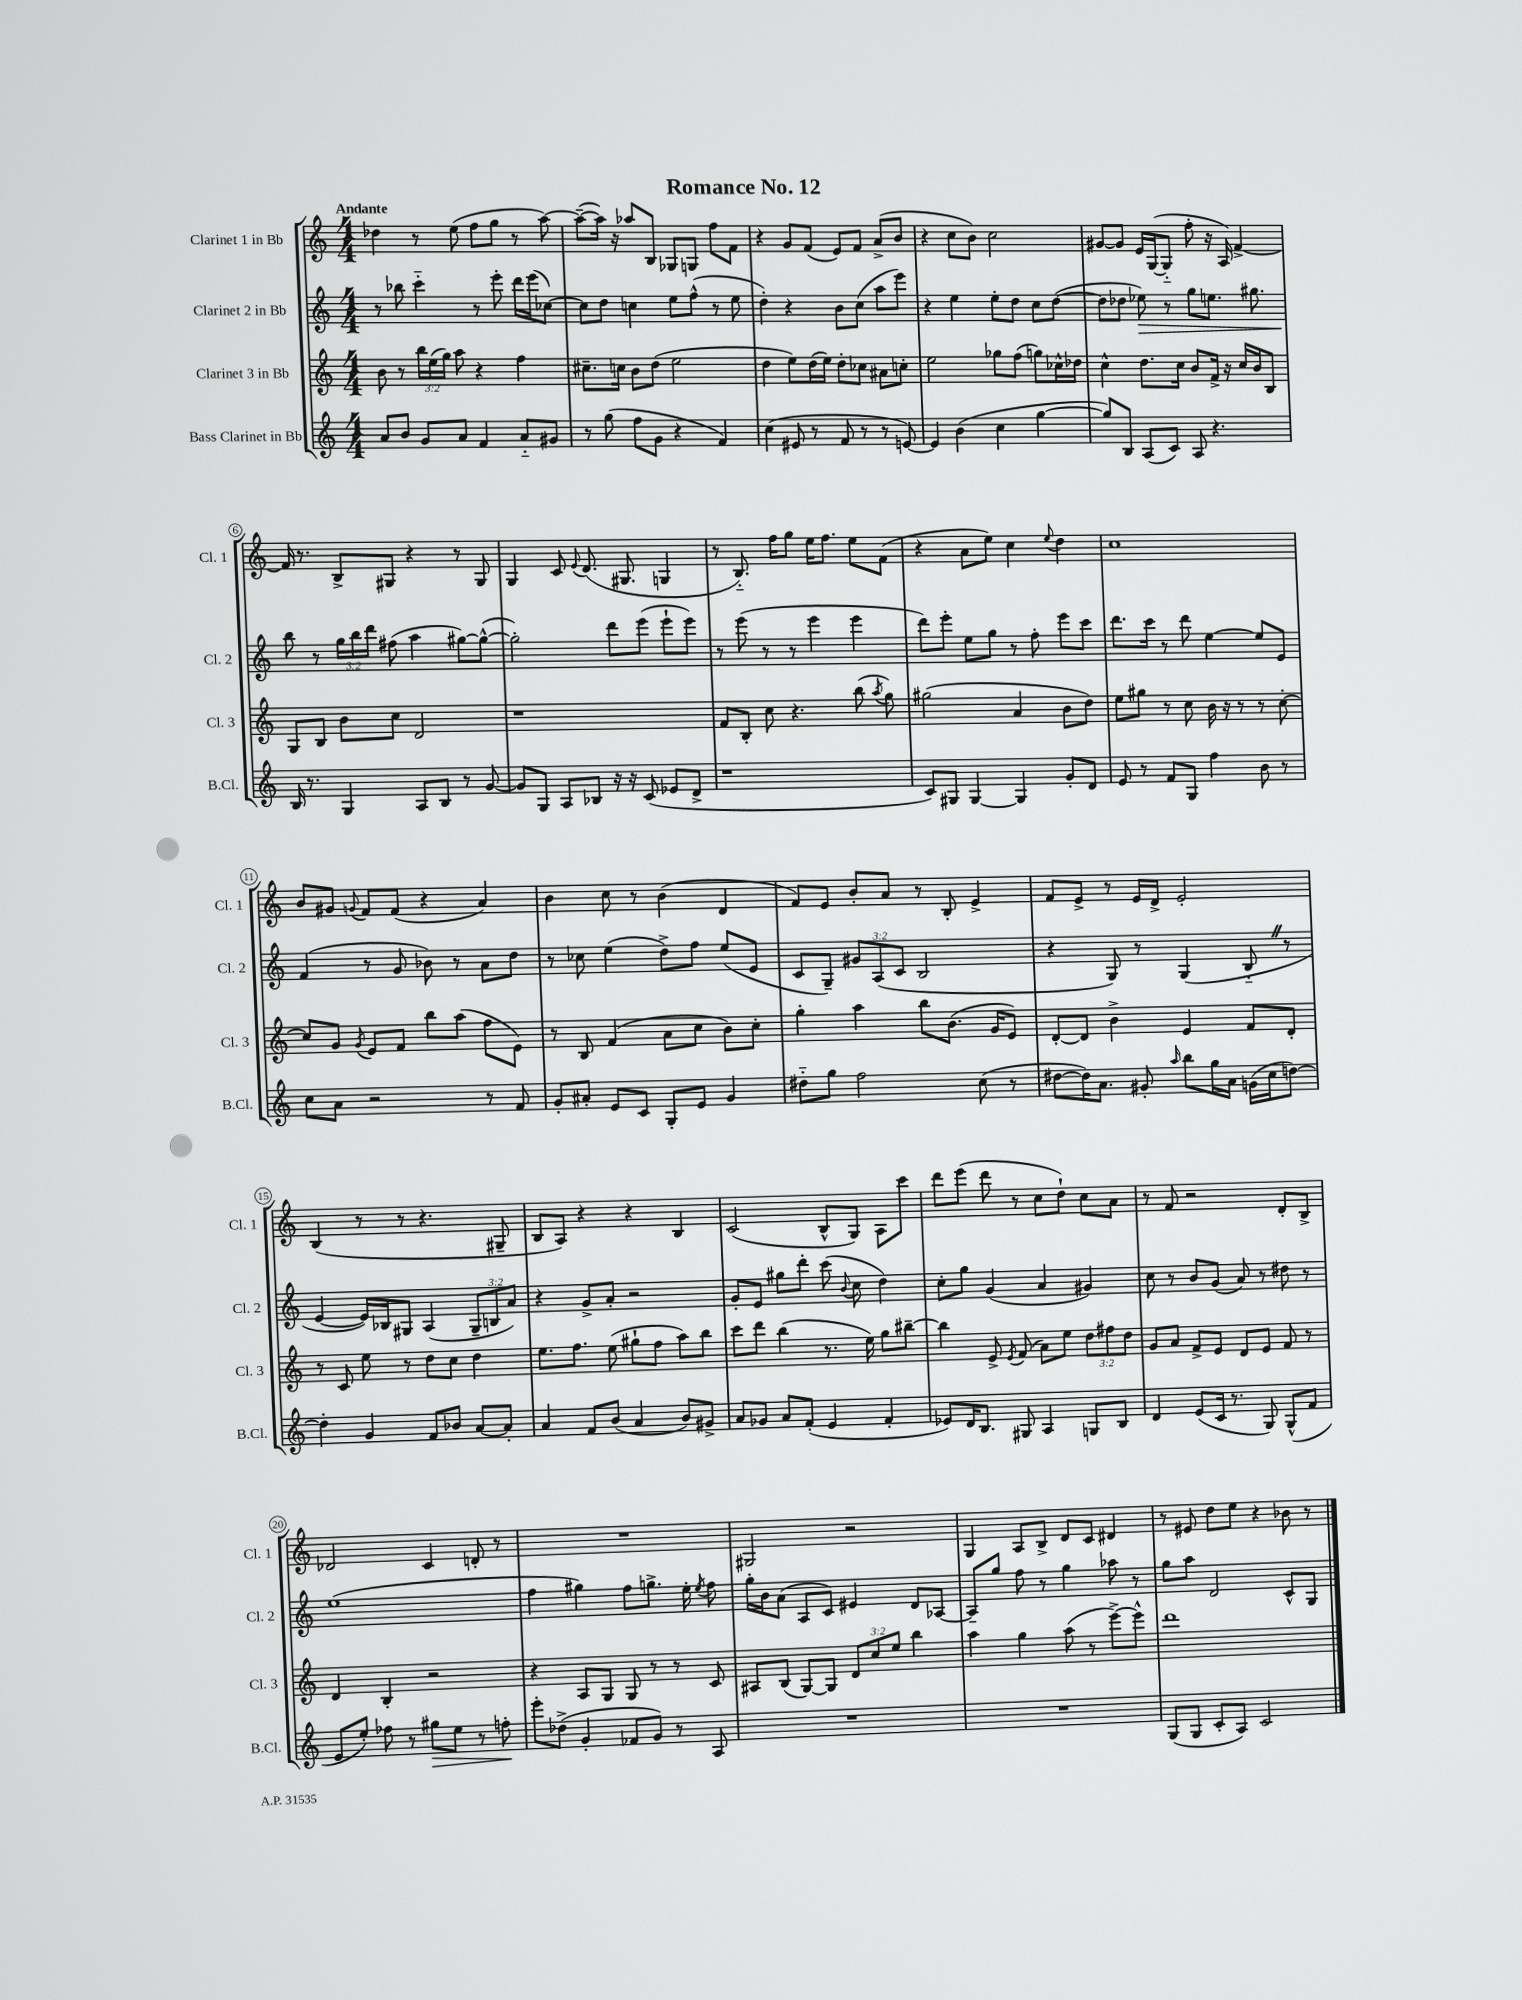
\header { title = "Romance No. 12" }
<<
\new StaffGroup <<
\new Staff = "s0" \with { instrumentName = "Clarinet 1 in Bb" shortInstrumentName = "Cl. 1" } {
    \clef treble \key c \major \numericTimeSignature \time 4/4 \tempo "Andante"
    \autoBeamOff des''4 r8 e''8( f''8[ g''8] r8 a''8~) |
    a''8[~--( a''16]) r16 aes''8[ b8] ges8[ g8] f''8[ f'8] |
    r4 g'8[ f'8]( e'8[) f'8] a'8[->( b'8] |
    r4 c''8[ b'8]) c''2 |
    gis'8[~ gis'8] e'16[ g16~( g8]-_ f''8-. r16 a16) f'4~-> |
    f'16 r8. b8[-> gis8] r4 r8 gis8 |
    g4 c'8 \appoggiatura { e'8 } d'8.( gis8. g4 |
    r8 b8.-_) f''16[ g''8] e''16[ f''8.] e''8[ f'8]( |
    r4 a'8[ e''8]) c''4 \appoggiatura { e''8 } d''4 |
    c''1 |
    b'8[ gis'8] \appoggiatura { g'8 } f'8[ f'8]( r4 a'4) |
    b'4 c''8 r8 b'4( d'4 |
    f'8[) e'8] b'8[-. a'8] r8 b8-. e'4-> |
    f'8[ e'8]-> r8 e'16[ d'16]-> e'2-. |
    b4( r8 r8 r4. gis8-- |
    b8[ a8]) r4 r4 b4 |
    c'2( b8[-^ g8]) a8[ c'''8] |
    d'''8[ e'''8]( d'''8 r8 c''8[ d''8]-!) c''8[ a'8] |
    r8 f'8 r2 d'8[-. b8]-> |
    des'2 c'4 d'8-. r8 |
    R1 |
    gis2 r2 |
    g4 a8[ b8]-> d'8[ c'8] dis'4 |
    r8 eis'8 d''8[ e''8] r4 bes'8 r8 \bar "|." |
}
\new Staff = "s1" \with { instrumentName = "Clarinet 2 in Bb" shortInstrumentName = "Cl. 2" } {
    \clef treble \key c \major \numericTimeSignature \time 4/4 \override Staff.TupletNumber.text = #tuplet-number::calc-fraction-text
    \autoBeamOff r8 bes''8 c'''4-_ r8 e'''8-. d'''16[ e'''16( ces''8]~) |
    ces''8[ d''8] c''4 e''8[ f''8]-^( r8 e''8 |
    d''4-.) r4 b'8[ c''8]( a''8[ e'''8]) |
    r4 e''4 e''8[-. d''8] c''8[ d''8]~( |
    d''8[ des''8] ees''8\>) r8 g''8[ e''8.] gis''8. |
    b''8\! r8 \tuplet 3/2 { g''16[ b''16 d'''16] } fis''8( a''4 gis''8[~) gis''8]~-^( |
    gis''2-.) d'''8[ e'''8]( e'''8[-! e'''8]) |
    r8 e'''8( r8 r8 e'''4 e'''4 |
    d'''8[) e'''8]-. e''8[ g''8] r8 f''8-. e'''8[ c'''8] |
    d'''8.[ c'''16] r8 d'''8 e''4~ e''8[ e'8] |
    f'4( r8 g'8 bes'8) r8 a'8[ d''8] |
    r8 ces''8 e''4( d''8[->) f''8] e''8[( e'8] |
    c'8[ g8]--) \tuplet 3/2 { gis'8[ a8( c'8] } b2 |
    r4 g8) r8 g4( b8-_ \once \override BreathingSign.text = \markup { \musicglyph "scripts.caesura.straight" } \breathe r8 |
    e'4~ e'16[) bes16 gis8] a4( \tuplet 3/2 { gis8[-- b8 a'8]) } |
    r4 g'8[-> a'8]-. r2 |
    g'8[-. e'8] gis''8[ d'''8]-. c'''8( \appoggiatura { b'8 } c''8 d''4) |
    c''8[-. g''8] g'4( a'4 gis'4) |
    c''8 r8 b'8[ g'8]( a'8) r8 dis''8 r8 |
    e''1( |
    f''4 gis''4) f''8[ g''8.]-> e''16-. \acciaccatura { e''8 } f''8 |
    g''16[-. b'16 a'8]( a8[ c'8]) eis'4 d'8[ aes8]~ |
    aes8[-- g''8] f''8 r8 g''4 aes''8 r8 |
    g''8[ a''8] d'2 c'8[-^ g8] \bar "|." |
}
\new Staff = "s2" \with { instrumentName = "Clarinet 3 in Bb" shortInstrumentName = "Cl. 3" } {
    \clef treble \key c \major \numericTimeSignature \time 4/4 \override Staff.TupletNumber.text = #tuplet-number::calc-fraction-text
    \autoBeamOff b'8 r8 \tuplet 3/2 { b''16[ e''16( g''16]) } a''8 r4 f''4 |
    cis''8.[-- c''16] b'8[ d''8]( e''2 |
    d''4 e''8[) d''16( e''16]) d''8[-. ces''8] ais'8[ c''8]-. |
    e''2 ges''8[ f''8]( g''8[) ces''16-^ des''16] |
    c''4-^ d''8.[ c''16] b'8[ f'16]-> r16 c''16[ b'16 b8] |
    g8[ b8] b'8[ c''8] d'2 |
    r1 |
    f'8[ b8]-. c''8 r4. b''8( \acciaccatura { a''8 } g''8) |
    gis''2( a'4 b'8[ d''8]) |
    e''8[ gis''8] r8 c''8 b'16 r16 r8 r8 c''8~-. |
    c''8[ g'8] \acciaccatura { g'8 } e'8[ f'8] b''8[ a''8]( f''8[ e'8]) |
    r8 b8 f'4( a'8[ c''8] b'8[) c''8]-. |
    g''4-. a''4 b''8[ b'8.]( g'16[ e'8]) |
    d'8[~-. d'8] b'4-> e'4 f'8[ d'8]-. |
    r8 c'8 e''8 r8 d''8[ c''8] d''4 |
    e''8.[ f''8.] e''8( gis''8[-! f''8] a''8[) b''8] |
    c'''8[ d'''8] b''4( r8. e''16) g''8[ bis''8]~-- |
    bis''4 e'8-> \acciaccatura { e'8 } f'8( a'8[) e''8] \tuplet 3/2 { d''8[ fis''8 d''8] } |
    g'8[ a'8] f'8[-> e'8] d'8[ e'8] f'8 r8 |
    d'4 b4-. r2 |
    r4 a8[ g8] g8 r8 r8 c'8 |
    ais8[ b8]( g8[~) g8] \tuplet 3/2 { d'8[ c''8 e''8] } b''4 |
    a''4 g''4 a''8( r8 e'''8[~->) e'''8]-^ |
    d'''1 \bar "|." |
}
\new Staff = "s3" \with { instrumentName = "Bass Clarinet in Bb" shortInstrumentName = "B.Cl." } {
    \clef treble \key c \major \numericTimeSignature \time 4/4
    \autoBeamOff a'8[ b'8] g'8[ a'8] f'4 a'8[-_ gis'8] |
    r8 g''8( f''8[ g'8] r4 f'4) |
    c''4( eis'8 r8 f'8 r8 r8 e'8~) |
    e'4 b'4( c''4 g''4~ |
    g''8[) b8] a8[( c'8]) a8 r4. |
    b16 r8. g4 a8[ b8] r8 g'8~ |
    g'8[ g8] a8[ bes8] r16 r16 c'8( ees'8[ d'8]-> |
    r1 |
    c'8[) gis8] gis4~ gis4 g'8[-. d'8] |
    e'8 r8 f'8[ g8] f''4 b'8 r8 |
    c''8[ a'8] r2 r8 f'8 |
    g'8[-. ais'8]-. e'8[ c'8] g8[-. e'8] g'4 |
    dis''8[-_ g''8] f''2 c''8( r8 |
    dis''8[~ dis''16) a'8.] gis'8-. \grace { a''16 } b''8[ g''16 a'16] g'16[( c''16 d''8]~) |
    d''4-. g'4 f'8[ bes'8] a'8[~ a'8]-. |
    a'4 f'8[ b'8]( a'4 b'8[) gis'8]-> |
    a'8[ ges'8] a'8[ f'8]-.( e'4 f'4-. |
    ees'8[) d'16 b8.] gis8 a4 g8[ b8] |
    d'4 e'8[( c'16] r8. g8) g8[-^( f'8] |
    e'8[ e''8]-.) fes''8 r8 gis''8[\> e''8] r8 f''8-.\! |
    e'''8[-. des''8]->( g'4-. fes'8[ g'8]) r8 a8 |
    R1 |
    R1 |
    g8[( g8] c'8[-. a8]) c'2 \bar "|." |
}
>>
>>
\layout { \context { \Score \override BarNumber.stencil = #(make-stencil-circler 0.1 0.3 ly:text-interface::print) } }
